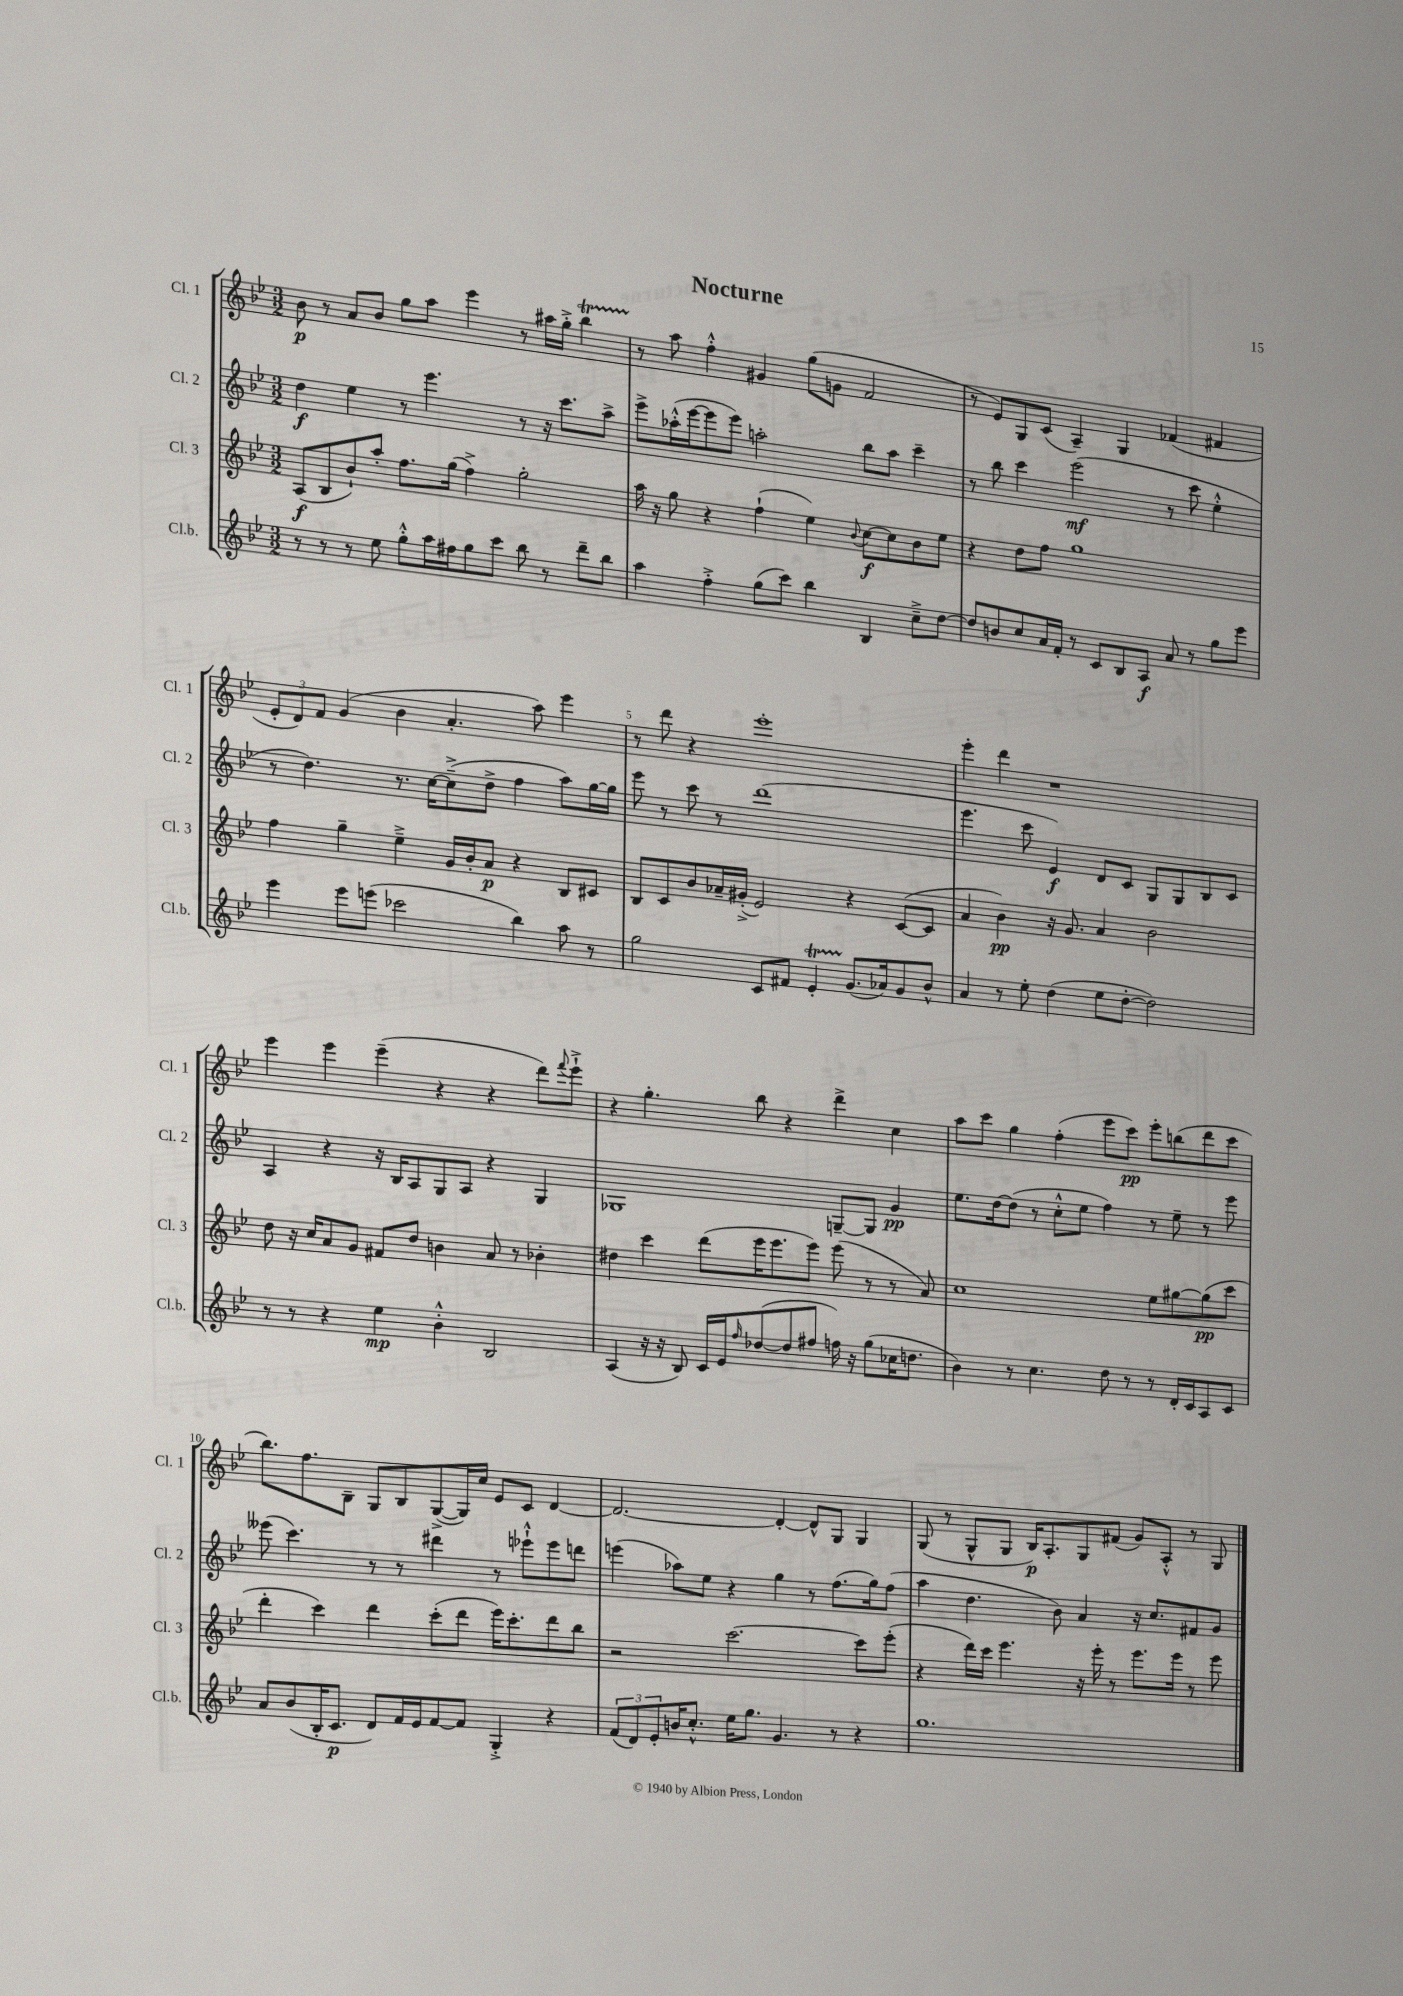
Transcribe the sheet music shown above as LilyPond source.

\header { title = "Nocturne" }
<<
\new StaffGroup <<
\new Staff = "s0" \with { instrumentName = "Cl. 1" shortInstrumentName = "Cl. 1" } {
    \clef treble \key bes \major \numericTimeSignature \time 3/2
    bes'8\p r8 a'8 bes'8 g''8 a''8 ees'''4 r8 ais''16 g''16-.-> bes''4\startTrillSpan |
    r8\stopTrillSpan a''8 f''4-.-^ gis'4 g''8( g'8 f'2 |
    r8 ees'8) g8 c'8( a4--) g4 fes'4( fis'4 |
    \tuplet 3/2 { ees'8-. d'8) f'8 } g'4( bes'4 a'4.-. a''8) ees'''4 |
    r8 d'''8 r4 ees'''1-. |
    ees'''4-. d'''4 r1 |
    ees'''4 ees'''4 ees'''4--( r4 r4 d'''8) \appoggiatura { f'''8 } ees'''8-!-> |
    r4 g''4.-. bes''8 r4 d'''4-> c''4 |
    a''8 c'''8 g''4 f''4-.( ees'''8 c'''8\pp) ees'''8-. b''8( d'''8 c'''8 |
    bes''8.) f''8. bes8-- g8 bes8 g8~->( g16) c''16 ees'8 c'8 d'4~ |
    d'2.~ d'4~-. d'8-^ g8 g4 |
    g8( r8 g8-^ g8 bes16\p) a8.-. g8 fis'8( g'8) a8-.-^ r8 g8 \bar "|." |
}
\new Staff = "s1" \with { instrumentName = "Cl. 2" shortInstrumentName = "Cl. 2" } {
    \clef treble \key bes \major \numericTimeSignature \time 3/2
    d''4\f ees''4 r8 ees'''4. r8 r16 c'''8. a''8-> |
    ees'''8-> aes''16-.-^( ees'''16~ ees'''8 ees'''8) a''2-. bes''8 a''8 c'''4-- |
    r8 bes''8 c'''4 ees'''2\mf( r8 c'''8 ees''4-.-^ |
    r8 d''4.) r8. c''16~ c''8--->( d''8-> f''4 a''8) g''16~ g''16 |
    ees'''8 r8 c'''8 r8 d'''1( |
    ees'''4. c'''8 ees'4\f) d'8 c'8 g8 g8 bes8 c'8 |
    a4 r4 r16 bes16 a8 g8 a8 r4 g4 |
    ges1 g8~-- g8 g'4\pp |
    ees''8. d''16~ d''8( r8 c''8-.-^ ees''8 f''4) r8 ees''8-- r8 ees'''8 |
    eeses'''8( c'''4.) r8 r8 dis'''4 r8 ees'''8-!-^ ees'''8 d'''8 |
    e'''4( aes''8) ees''8 r4 g''4 r8 f''8.( g''16) f''8( |
    a''4 d''4. bes'8) a'4 r16 c''8. fis'8 g'8 \bar "|." |
}
\new Staff = "s2" \with { instrumentName = "Cl. 3" shortInstrumentName = "Cl. 3" } {
    \clef treble \key bes \major \numericTimeSignature \time 3/2
    a8\f( bes8 bes'8-!) a''8-. f''8. g''16( f''4->) g''2-. |
    a''16 r16 g''8 r4 f''4-!( ees''4) \appoggiatura { bes'8 } c''8~\f c''8 bes'8 ees''8 |
    r4 d''8 f''8 g''1 |
    f''4 g''4-- ees''4---> g'16 bes'16-. a'8\p r4 bes8 cis'8 |
    bes8 c'8 bes'8 aes'16-- gis'16-.->( ees'2) r4 c'8~( c'8 |
    a'4 bes'4\pp) r16 g'8. a'4 bes'2 |
    d''8 r16 c''16 a'8 g'8 fis'8 d''8 b'4 a'8 r8 bes'4-. |
    dis''4 c'''4 d'''8( ees'''16 ees'''8. ees'''8) ees'''8( r8 r8 a'8) |
    c''1 ees''8 gis''8~ gis''8\pp( c'''8 |
    d'''4-. c'''4) d'''4 c'''8-.( d'''8 ees'''16) c'''8.-. d'''8 bes''8 |
    r2 c'''2.~ c'''8 ees'''8-.( |
    r4 d'''16) c'''16 ees'''4. r16 ees'''16-. r8 ees'''8. ees'''16 r8 ees'''8 \bar "|." |
}
\new Staff = "s3" \with { instrumentName = "Cl.b." shortInstrumentName = "Cl.b." } {
    \clef treble \key bes \major \numericTimeSignature \time 3/2
    r8 r8 r8 ees''8 g''8-.-^ a''16 fis''16 g''8 c'''8 bes''8 r8 d'''8-- bes''8 |
    a''4 f''4-.-> g''8( c'''8) bes''4 bes4 c''8---> d''8~ |
    d''8 b'8 c''8 a'16 f'16-. r8 c'8 bes8 a8\f a'8 r8 g''8 ees'''8 |
    ees'''4 ees'''8 e'''8( ces'''2 bes''4) a''8 r8 |
    g''2 c'8 fis'8 ees'4-.\startTrillSpan g'8.\stopTrillSpan( aes'16) g'8 bes'8-^ |
    a'4 r8 ees''8-. d''4( ees''8 d''8~-. d''2) |
    r8 r8 r4 ees''4\mp bes'4-.-^ bes2 |
    a4( r16 r16 bes8) c'16 ees'16 \grace { f''16 } des''8~( des''8 fis''8 f''16) r16 g''8( ces''16 d''8. |
    bes'4) r8 c''4. d''8 r8 r8 d'16-. c'16 a8 c'8 |
    a'8 bes'8( bes16-. c'8.\p d'8) f'16 ees'16 f'8~ f'8 g4-.-> r4 |
    \tuplet 3/2 { f'8( d'8) ees'8-. } b'16 c''8.-.-^ ees''16 g''8. g'4. r8 r4 |
    g''1. \bar "|." |
}
>>
>>
\layout { \context { \Score \override BarNumber.break-visibility = ##(#f #t #t) barNumberVisibility = #(every-nth-bar-number-visible 5) } }
